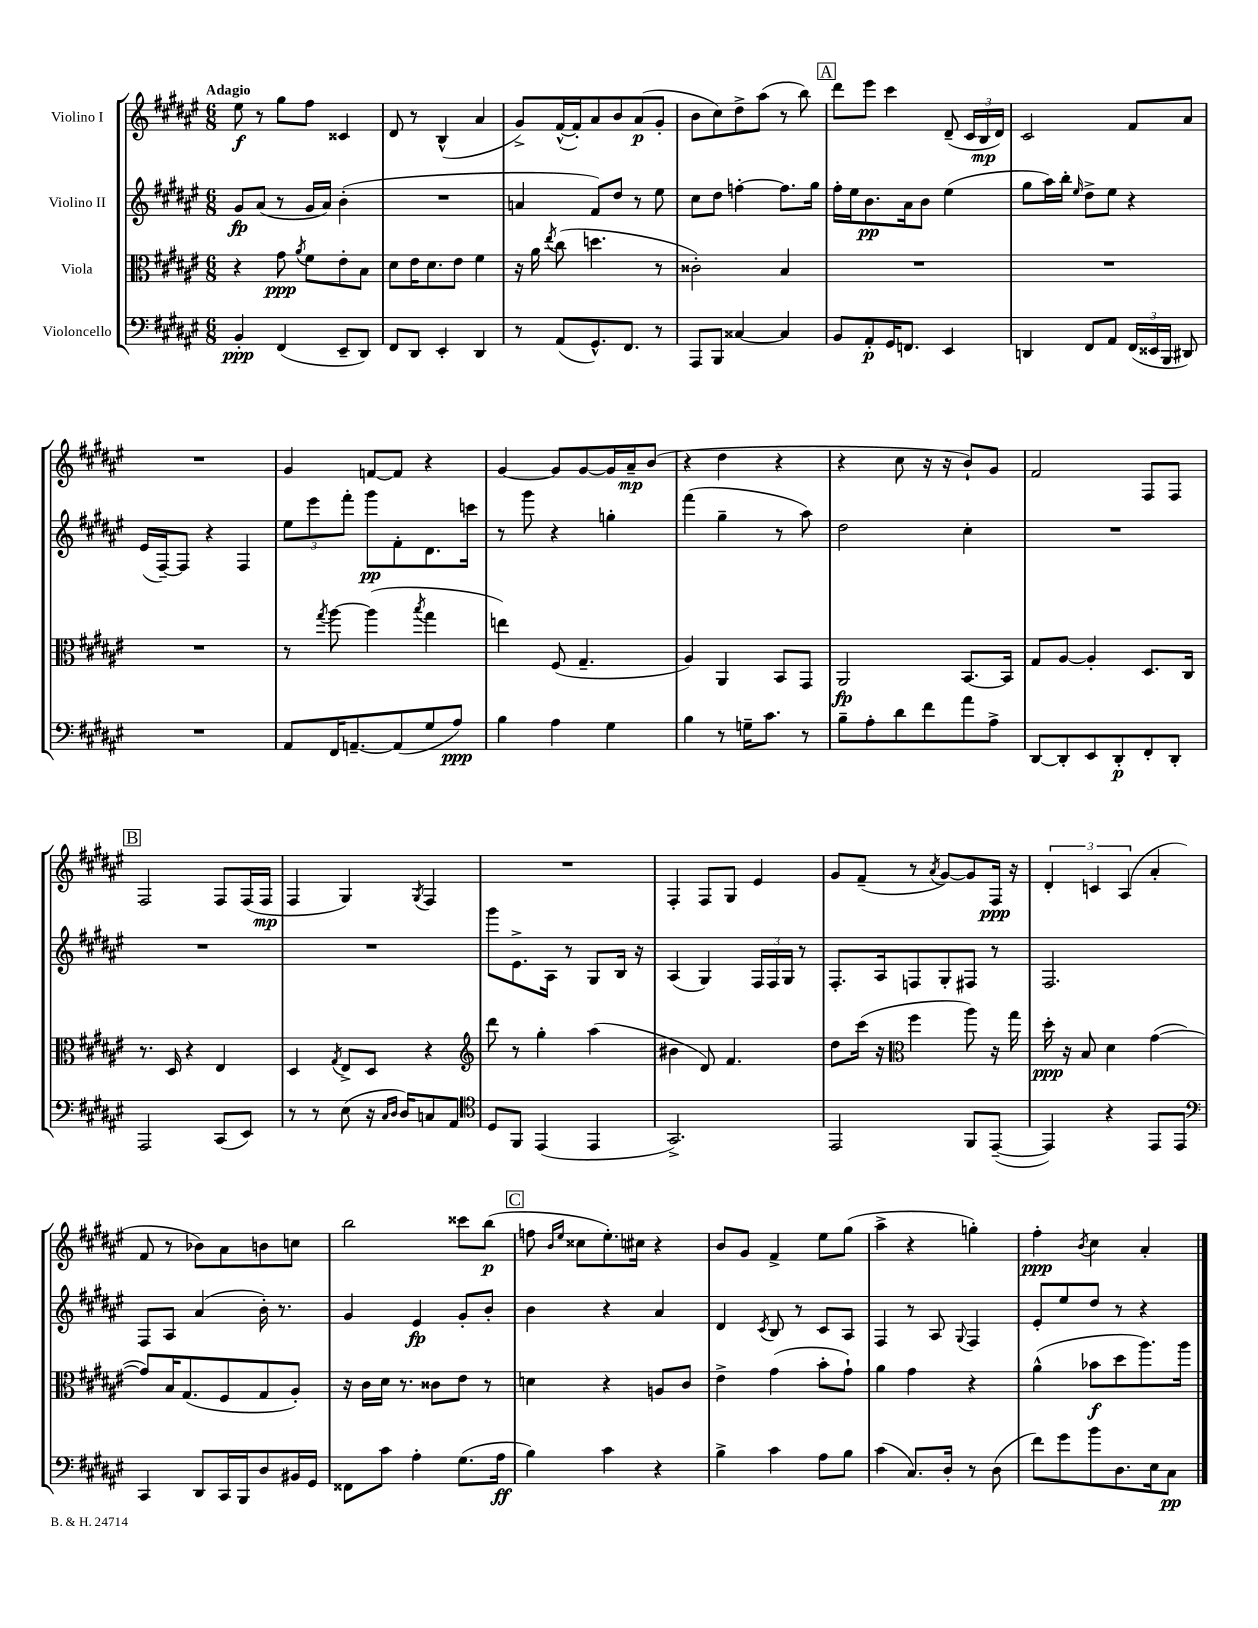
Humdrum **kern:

**kern	**kern	**kern	**kern
*staff4	*staff3	*staff2	*staff1
*clefF4	*clefC3	*clefG2	*clefG2
*k[f#c#g#d#a#e#]	*k[f#c#g#d#a#e#]	*k[f#c#g#d#a#e#]	*k[f#c#g#d#a#e#]
*M6/8	*M6/8	*M6/8	*M6/8
4BB'/	4r	8g#/L	8ee#\
.	.	(8a#/J	8r
(4FF#/	8g#\	8r	8gg#\L
.	8qa#/	.	.
.	8f#\L	16g#/LL	8ff#\J
.	.	16a#/JJ)	.
8EE#~/L	8e#'\	(4b'\	4c##/
8DD#/J)	8B\J	.	.
=	=	=	=
8FF#/L	8d#\L	2.r	8d#/
8DD#/J	16e#\K	.	8r
.	8.d#\	.	.
4EE#'/	.	.	(4B^^/
.	8e#\J	.	.
4DD#/	4f#\	.	4a#/
=	=	=	=
8r	16r	4a/	8g#^/L)
.	16a#\	.	.
.	8qee#/	.	.
(8AA#/L	(8cc#\	.	([16f#^^/L
.	.	.	16f#'/]J)
8.GG#^^/)	4.dd\	8f#/L)	8a#/
.	.	8dd#/J	8b/
8.FF#/J	.	.	.
.	.	8r	(8a#/
8r	8r	8ee#\	8g#'/J
=	=	=	=
8AAA#/L	2c##'\)	8cc#\L	8b\L
8BBB/J	.	8dd#\J	8cc#\)
[4C##/	.	[4ff'\	8dd#^\
.	.	.	(8aa#\J
4C##/]	4B/	8.ff\]L	8r
.	.	.	8bb\)
.	.	16gg#\Jk	.
=	=	=	=
8BB/L	2.r	16ff#'\LL	8ddd#\L
.	.	16ee#\J	.
8AA#'/	.	8.b\	8eee#\J
16GG#/K	.	.	4ccc#\
8.FF/J	.	16a#\k	.
.	.	8b\J	.
4EE#/	.	(4ee#\	(8d#~/
.	.	.	24c#/LL
.	.	.	24B/
.	.	.	24d#/JJ)
=	=	=	=
4DD/	2.r	8gg#\L	2c#/
.	.	16aa#\L)	.
.	.	16bb'\JJ	.
.	.	16qqee#/	.
8FF#/L	.	8dd#^\L	.
8AA#/J	.	8ee#\J	.
(24FF#/LL	.	4r	8f#/L
24EE##/	.	.	.
24BBB/JJ	.	.	.
8DD#/)	.	.	8a#/J
=	=	=	=
2.r	2.r	(16e#/LL	2.r
.	.	[16F#~/J)	.
.	.	8F#/]J	.
.	.	4r	.
.	.	4F#/	.
=	=	=	=
8AA#/L	8r	12ee#\L	4g#/
.	.	12eee#\	.
.	8qgg#/	.	.
16FF#/K	[8aa#\	.	.
.	.	12fff#'\J	.
[8.AA~/	.	.	.
.	(4aa#\]	8ggg#\L	[8f/L
(8AA/]	.	8f#'\	8f/]J
.	8qbb/	.	.
8G#/	4gg#\	8.d#\	4r
8A#/J)	.	.	.
.	.	16ccc\Jk	.
=	=	=	=
4B\	4ee\)	8r	[4g#/
.	.	8ggg#\	.
4A#\	(8F#/	4r	8g#/]L
.	4.G#~/	.	[8g#/
4G#\	.	4gg'\	16g#/]L
.	.	.	16a#~/J
.	.	.	(8b/J
=	=	=	=
4B\	4A#/)	(4fff#\	4r
8r	4AA#/	4gg#~\	4dd#\
16G~\LK	.	.	.
8.c#\J	.	.	.
.	8BB/L	8r	4r
8r	8GG#/J	8aa#\)	.
=	=	=	=
8B~\L	2AA#/	2dd#\	4r
8A#'\	.	.	.
8d#\	.	.	8cc#\
8f#\	.	.	16r
.	.	.	16r
8a#\	[8.BB/L	4cc#'\	8b`/L)
8A#^\J	.	.	8g#/J
.	16BB/]Jk	.	.
=	=	=	=
[8DD#/L	8G#/L	2.r	2f#/
8DD#'/]	[8A#/J	.	.
8EE#/	4A#'/]	.	.
8DD#'/	.	.	.
8FF#'/	8.D#/L	.	8F#/L
8DD#'/J	.	.	8F#/J
.	16C#/Jk	.	.
=	=	=	=
2AAA#/	8.r	2.r	2F#/
.	16D#/	.	.
.	4r	.	.
(8CC#/L	4E#/	.	8F#/L
8EE#/J)	.	.	(16F#/L
.	.	.	16F#/JJ
=	=	=	=
8r	4D#/	2.r	4F#/
8r	.	.	.
.	8qG#/	.	.
(8E#\	8E#^/L	.	4G#/)
16r	8D#/J	.	.
16qqC#/LL	.	.	.
16qqD#/JJ	.	.	.
16D#/LK)	.	.	.
.	.	.	8qG#/
8C/	4r	.	4F#/
8AA#/J	.	.	.
=	=	=	=
*clefC4	*clefG2	*	*
8D#/L	8ddd#\	8ggg#\L	2.r
8FF#/J	8r	8.e#^\	.
(4EE#/	4gg#'\	.	.
.	.	16A#\Jk	.
.	.	8r	.
4EE#/	(4aa#\	8G#/L	.
.	.	16B/Jk	.
.	.	16r	.
=	=	=	=
2.GG#^/)	4b#\	(4A#/	4F#'/
.	8d#/)	4G#/)	8F#/L
.	4.f#/	.	8G#/J
.	.	24F#/LL	4e#/
.	.	24F#/	.
.	.	24G#/JJ	.
.	.	8r	.
=	=	=	=
2EE#/	8dd#\L	8.F#'/L	8g#/L
.	(16ccc#\Jk	.	(8f#~/J
.	16r	16A#/k	.
*	*clefC3	*	*
.	4ff#\	8F/	8r
.	.	.	8qa#/
.	.	8G#'/	[8g#/L)
8FF#/L	8aa#\)	8F#/J	8g#/]
([8EE#~/J	16r	8r	16F#/Jk
.	16gg#\	.	16r
=	=	=	=
4EE#/])	16dd#'\	2.F#/	6d#'/
.	16r	.	.
.	8B/	.	.
.	.	.	6c/
4r	4d#\	.	.
.	.	.	(6A#/
8EE#/L	([4g#\	.	4a#'/
8EE#/J	.	.	.
=	=	=	=
*clefF4	*	*	*
4CC#/	8g#/]L)	8F#/L	8f#/
.	16B/K	8A#/J	8r
.	(8.G#/	.	.
8DD#/L	.	(4a#/	8b-\L)
16CC#/L	8F#/	.	8a#\
16BBB/J	.	.	.
8D#/	8G#/	16b'\)	8b\
.	.	8.r	.
16BB#/L	8A#'/J)	.	8cc\J
16GG#/JJ	.	.	.
=	=	=	=
8FF##\L	16r	4g#/	2bb\
.	16c#\LL	.	.
8c#\J	16d#\JJ	.	.
.	8.r	.	.
4A#'\	.	4e#/	.
.	8c##\L	.	.
(8.G#\L	8e#\J	8g#'/L	8ccc##\L
.	8r	8b'/J	(8bb\J
16A#\Jk	.	.	.
=	=	=	=
4B\)	4d\	4b\	8ff\
.	.	.	16qqb/LL
.	.	.	16qqee#/JJ
.	.	.	8cc##\L
4c#\	4r	4r	8.ee#'\)
.	.	.	16cc#\Jk
4r	8A/L	4a#/	4r
.	8c#/J	.	.
=	=	=	=
4B^\	4e#^\	4d#/	8b/L
.	.	.	8g#/J
.	.	8qc#/	.
4c#\	(4g#\	8B/	4f#^/
.	.	8r	.
8A#\L	8b'\L	8c#/L	8ee#\L
8B\J	8g#`\J)	8A#/J	(8gg#\J
=	=	=	=
(4c#\	4a#\	4F#/	4aa#^\
8.C#/L)	4g#\	8r	4r
.	.	8A#/	.
16D#'/Jk	.	.	.
.	.	8qqG#/	.
8r	4r	4F#/	4gg'\)
(8D#\	.	.	.
=	=	=	=
8f#\L)	(4a#^^\	8e#'/L	4ff#'\
8g#\	.	8ee#/	.
.	.	.	8qb/
8b\	8b-\L	8dd#/J	4cc#\
8.D#\	8dd#\	8r	.
.	8.aa#\)	4r	4a#'/
16E#\k	.	.	.
8C#\J	.	.	.
.	16aa#\Jk	.	.
==	==	==	==
*-	*-	*-	*-
